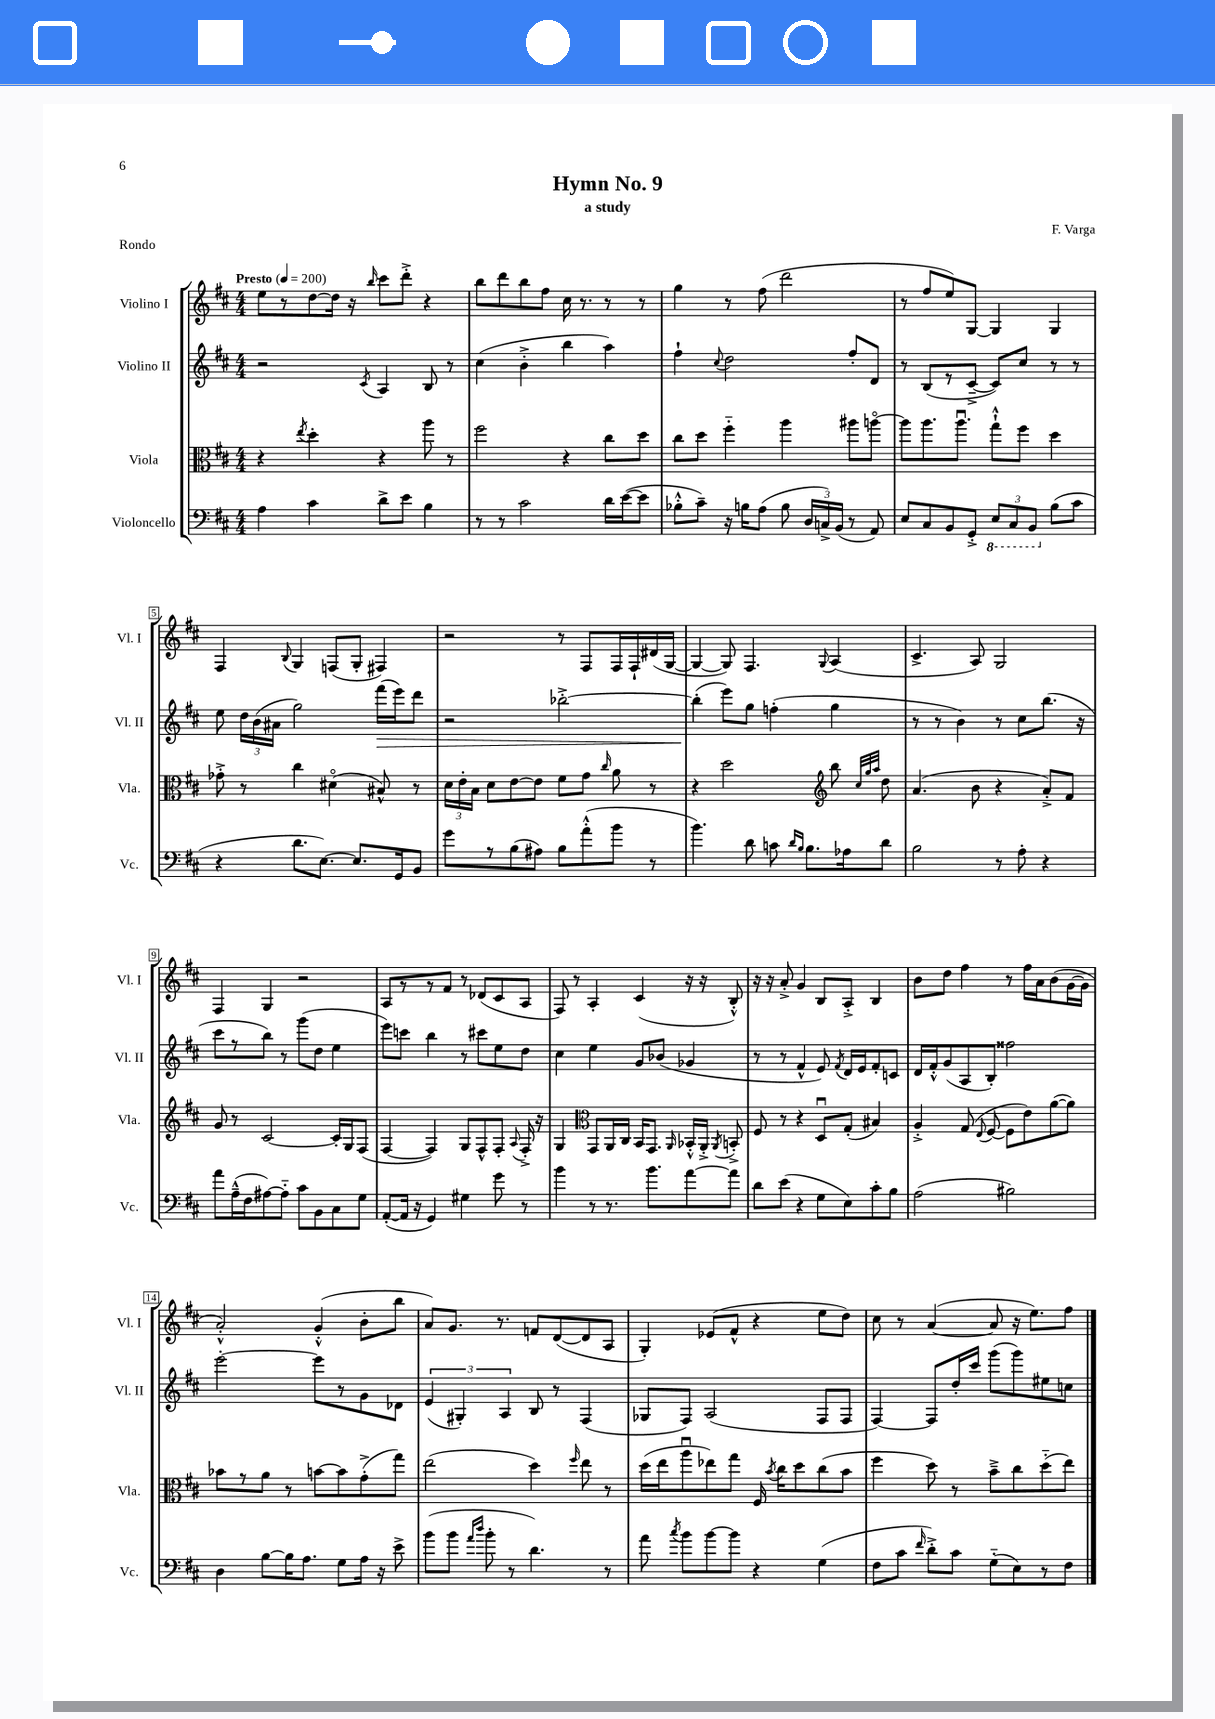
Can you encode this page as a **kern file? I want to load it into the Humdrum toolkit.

**kern	**kern	**kern	**kern
*staff4	*staff3	*staff2	*staff1
*clefF4	*clefC3	*clefG2	*clefG2
*k[f#c#]	*k[f#c#]	*k[f#c#]	*k[f#c#]
*M4/4	*M4/4	*M4/4	*M4/4
*MM200	*MM200	*MM200	*MM200
4A	4r	2r	8ee
.	.	.	8r
.	8qee	.	.
4c#	4dd'	.	[8dd
.	.	.	16dd]
.	.	.	16r
.	.	8qc#	16qqbb
8d^	4r	4A	8ccc#
8e	.	.	8ddd'^
4B	8aa	8B	4r
.	8r	8r	.
=	=	=	=
8r	2ff#	(4cc#	8bb
8r	.	.	8ddd
2c#	.	4b'^	8bb
.	.	.	8ff#
.	4r	4bb	16cc#
.	.	.	8.r
16d	8cc#	4aa)	8r
([16e	.	.	.
8e]	8dd	.	8r
=	=	=	=
8B-'^^	8cc#	4ff#`	4gg
8c#~)	8dd	.	.
.	.	8qqcc#	.
16r	4ff#'~	2dd	8r
16B	.	.	.
(8A	.	.	(8ff#
8B	4aa	.	2ddd
24D	.	.	.
24C^)	.	.	.
(24BB	.	.	.
8r	8aa#	8ff#'	.
8AA)	[8aao	8d	.
=	=	=	=
8E	8aa]	8r	8r
8C#	8.aa	(8B	8ff#
8BB	.	8r	8ee)
.	8.aau	.	.
8GG'^	.	[8c#~^	[8G
12EE	8gg`^^	8c#])	4G]
12CC#	.	.	.
.	8ff#	8cc#	.
12BBB	.	.	.
(8B	4dd	8r	4G
8c#	.	8r	.
=	=	=	=
4r	8g-'^	8ee	4F#
.	8r	24dd	.
.	.	(24b	.
.	.	24a#	.
.	.	.	8qqB
8.d	4cc#	2gg)	4G
[8.E)	.	.	.
.	(4d#o	.	(8F
8.E]	.	.	8G'
.	8B#^^)	(16fff#	4F#)
16GG	.	16eee)	.
8BB	8r	8ddd	.
=	=	=	=
8g	24d	2r	2r
.	24e'	.	.
.	24B	.	.
8r	8d	.	.
(8B	[8e	.	.
8A#)	8e]	.	.
8B	8f#	[2bb-'^	8r
(8a'^^	8g	.	8F#
.	16qqcc#	.	.
8b	8a	.	16F#
.	.	.	16F#`
8r	8r	.	(16d#
.	.	.	[16G
=	=	=	=
4.b)	4r	(4bb-']	4G_
.	2dd	8eee)	8G])
8d	.	8gg	4.F#
8c	.	(4ff'	.
16qqd	.	.	.
16qqB	.	.	.
8.B	.	.	.
*	*clefG2	*	*
.	.	.	8qqG
.	8bb	4gg	(4A
16A-	.	.	.
.	32qqcc#	.	.
.	32qqgg	.	.
.	32qqaa	.	.
8d	8dd	.	.
=	=	=	=
2B	(4.a	8r	4.c#^
.	.	8r	.
.	.	4b)	.
.	8b	.	8A)
8r	4r	8r	2G
8A'	.	8cc#	.
4r	8a'^)	(8.bb	.
.	8f#	.	.
.	.	16r	.
=	=	=	=
8a	8g	8ccc#	4F#
(16A~^^	8r	8r	.
16F#	.	.	.
[8A#)	[2c#	8bb)	4G
8A#'~]	.	8r	.
8c#	.	(8ggg	2r
8BB	.	8dd	.
8C#	16c#']	4ee	.
.	16G	.	.
8G	(8F#	.	.
=	=	=	=
([8AA'	[4F#	8eee)	8A
16AA]	.	8ccc	8r
16r	.	.	.
4GG)	4F#])	4bb	8r
.	.	.	8f#
4G#	8G	8r	8r
.	8F#^^	8ccc#	(8d-
8g	8F#'	8ee	8c#
.	8qqA	.	.
8r	16F#'^	8dd	8A
.	16r	.	.
=	=	=	=
4b	4G	4cc#	8F#)
.	.	.	8r
*	*clefC3	*	*
8r	8GG	4ee	4A'
8.r	16AA	.	.
.	16C#	.	.
.	16BB	8g	(4c#
8.b	8.GG	.	.
.	.	(8b-	.
.	16qqAA	.	.
[8a	16BB-'^^	4g-	16r
.	16AA'^	.	16r
.	8qAA	.	.
8a]	8BB'^	.	8B'^^)
=	=	=	=
8d	8F#	8r	16r
.	.	.	16r
(8e	8r	8r	8a'^
4r	4r	4f#^^	4g
8G	8Du	8e)	8B
.	.	8qf#	.
8E)	(8G'	16d	8A'^
.	.	16e	.
8c#'	4B#)	8f#'	4B
8B	.	8c	.
=	=	=	=
(2A	4A'^	16d	8b
.	.	16f#'^^	.
.	.	(8g	8dd
.	(8G	8A	4ff#
.	8qqE	.	.
.	[8F#	8B')	.
2B#)	8F#]	2ff##	8r
.	8e)	.	16ff#
.	.	.	16a
.	([8a	.	(8b
.	8a])	.	[16g
.	.	.	16g]
=	=	=	=
4D	8b-	[2eee'	2a'^^)
.	8r	.	.
[8B	8a	.	.
16B]	8r	.	.
8.A	.	.	.
.	[8b	8eee]	(4g'^^
8G	8b]	8r	.
16A	(8g'^	8g	8b'
16r	.	.	.
8e^	8gg)	8d-	8bb
=	=	=	=
(8b	(2ee	(6e	8a)
8b	.	.	8.g
.	.	6G#')	.
16qqa	.	.	.
16qqdd	.	.	.
8b'	.	.	.
.	.	.	8.r
.	.	6A	.
8r	.	.	.
4.d)	4dd)	8B	8f
.	.	8r	([8d
.	16qqff#	.	.
.	8ee	(4F#	8d]
8r	8r	.	8A
=	=	=	=
8a	(16dd	8G-	4G')
.	16ee	.	.
8qcc#	.	.	.
8b	8aau	8F#)	.
[8b	8ee-)	(2A	(8e-
8b]	8gg	.	8f#^^
4r	16F#	.	4r
.	8qb	.	.
.	16cc#	.	.
.	8dd	.	.
(4G	(8cc#	8F#	8ee
.	8b	8F#	8dd)
=	=	=	=
8F#	4ff#	[4F#)	8cc#
8c#	.	.	8r
16qqf#	.	.	.
8d'^)	8dd)	8F#]	([4a
8c#	8r	16dd'	.
.	.	16ccc#	.
(8G'~	8b~^	(8ggg	8a]
8E)	8cc#	8ggg)	16r
.	.	.	8.ee)
8r	(8dd'~	8ee#	.
8F#	8ee)	8cc	8ff#
==	==	==	==
*-	*-	*-	*-
